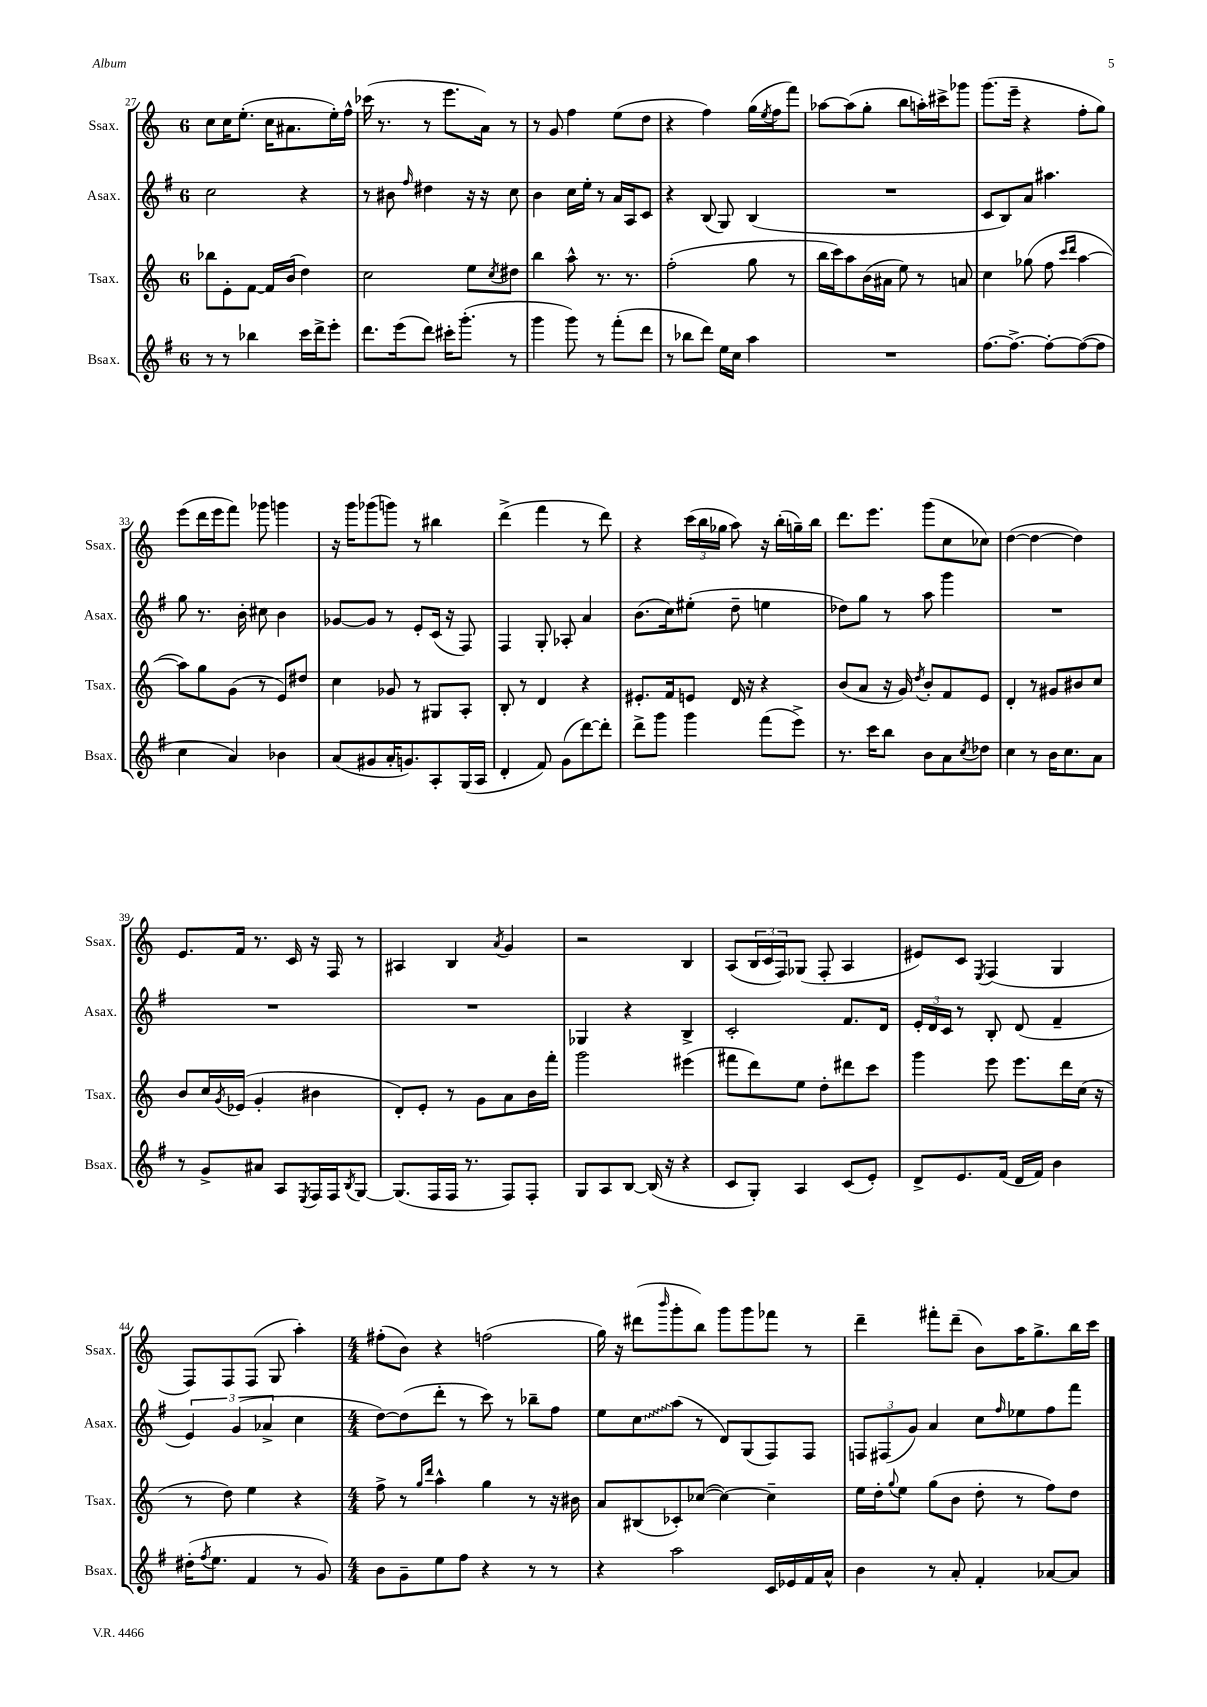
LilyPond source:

<<
\new StaffGroup <<
\new Staff = "s0" \with { instrumentName = "Ssax." shortInstrumentName = "Ssax." } {
    \clef treble \key c \major \once \override Staff.TimeSignature.style = #'single-digit \time 6/8
    c''8 c''16 e''8.-.( c''16 ais'8. e''16-.) f''16-^ |
    ces'''16( r8. r8 e'''8. a'16) r8 |
    r8 g'8 f''4 e''8( d''8 |
    r4 f''4) g''16( \acciaccatura { e''8 } f''16 f'''8) |
    aes''8~ aes''8( g''8-. b''8 a''16-.) cis'''16-> ges'''8 |
    g'''8.( e'''16-- r4 f''8-. g''8) |
    e'''8( d'''16 e'''16 f'''8) ges'''8 g'''4 |
    r16 g'''16 ges'''8( g'''8) r8 bis''4 |
    d'''4->( f'''4 r8 d'''8) |
    r4 \tuplet 3/2 { c'''16( b''16 ges''16 } a''8) r16 b''16-.( g''16--) b''16 |
    d'''8. e'''8. g'''8( c''8 ces''8) |
    d''4~( d''4~ d''4) |
    e'8. f'16 r8. c'16 r16 f16 r8 |
    ais4 b4 \acciaccatura { a'8 } g'4 |
    r2 b4 |
    a8( \tuplet 3/2 { b16 c'16 f16) } ges8( f8-. a4 |
    eis'8) c'8 \acciaccatura { e8 } f4( g4 |
    f8) f8 f8( g8 a''4-.) |
    \numericTimeSignature \time 4/4 fis''8-.( b'8) r4 f''2( |
    g''16) r16 dis'''8( \grace { b'''16 } g'''8-. b''8) g'''8 g'''8 fes'''8 r8 |
    d'''4-- fis'''8-. d'''8--( b'8) a''16 g''8.-> b''16 c'''16 \bar "|." |
}
\new Staff = "s1" \with { instrumentName = "Asax." shortInstrumentName = "Asax." } {
    \clef treble \key g \major \once \override Staff.TimeSignature.style = #'single-digit \time 6/8
    c''2 r4 |
    r8 bis'8 \grace { fis''16 } dis''4 r16 r16 c''8 |
    b'4 c''16 e''16-. r8 a'16 a16 c'8 |
    r4 b8( g8) b4( |
    R2. |
    c'8 b8) a'8 ais''4. |
    g''8 r8. b'16-. cis''8 b'4 |
    ges'8~ ges'8 r8 e'8-. c'16( r16 fis8) |
    fis4 g8-. aes8-. a'4 |
    b'8.( c''16) eis''8-.( d''8-- e''4 |
    des''8) g''8 r8 a''8 g'''4 |
    R2. |
    R2. |
    R2. |
    ges4 r4 b4-> |
    c'2-. fis'8. d'16 |
    \tuplet 3/2 { e'16-. d'16 c'16 } r8 b8-. d'8( fis'4-- |
    \tuplet 3/2 { e'4) g'4( aes'4-> } c''4 |
    \numericTimeSignature \time 4/4 d''8~) d''8( d'''8-. r8 c'''8) r8 bes''8-- fis''8 |
    e''8 \once \override Glissando.style = #'zigzag c''8\glissando a''8( r8 d'8) g8( fis8) fis8 |
    \tuplet 3/2 { f8 fis8( g'8) } a'4 c''8 \grace { fis''16 } ees''8 fis''8 fis'''8 \bar "|." |
}
\new Staff = "s2" \with { instrumentName = "Tsax." shortInstrumentName = "Tsax." } {
    \clef treble \key c \major \once \override Staff.TimeSignature.style = #'single-digit \time 6/8
    bes''8 e'8-. f'8~ f'16 b'16( d''4) |
    c''2 e''8 \acciaccatura { c''8 } dis''8 |
    b''4 a''8-^ r8. r8. |
    f''2-.( g''8 r8 |
    b''16 c'''16) a''8 b'16( ais'16 e''8) r8 a'8 |
    c''4 ges''8( f''8 \grace { c'''16 d'''16 } a''4~ |
    a''8) g''8 g'8( r8 e'8) dis''8 |
    c''4 ges'8 r8 gis8 a8-. |
    b8-. r8 d'4 r4 |
    eis'8.-. f'16 e'8 d'16 r16 r4 |
    b'8( a'8 r16 g'16) \acciaccatura { d''8 } b'8-. f'8 e'8 |
    d'4-. r8 gis'8 bis'8 c''8 |
    b'8 c''16 \acciaccatura { g'8 } ees'16( g'4-. bis'4 |
    d'8-.) e'8-. r8 g'8 a'8 b'16 f'''16-. |
    g'''2 eis'''4( |
    fis'''8 d'''8) e''8 d''8-. dis'''8 c'''8 |
    g'''4 e'''8 e'''8. d'''16 c''16( r16 |
    r8 d''8) e''4 r4 |
    \numericTimeSignature \time 4/4 f''8-> r8 \grace { g''16 d'''16 } a''4-^ g''4 r8 r16 bis'16 |
    a'8 bis8( ces'8-.) ces''8~( ces''4~) ces''4-- |
    e''16 d''16-. \appoggiatura { g''8 } e''8 g''8( b'8 d''8-. r8 f''8) d''8 \bar "|." |
}
\new Staff = "s3" \with { instrumentName = "Bsax." shortInstrumentName = "Bsax." } {
    \clef treble \key g \major \once \override Staff.TimeSignature.style = #'single-digit \time 6/8
    r8 r8 bes''4 c'''16 d'''16-> e'''8-. |
    d'''8. e'''16( d'''8) cis'''16-. g'''8.-.( r8 |
    g'''4 g'''8) r8 fis'''8-.( d'''8 |
    r8 bes''8 d'''8) e''16 c''16 a''4 |
    R2. |
    fis''8.~ fis''8.~-> fis''8~-. fis''8~( fis''8 |
    c''4 a'4) bes'4 |
    a'8( gis'8 a'16-. g'8.) a8-. g16( a16 |
    d'4-. fis'8) g'8( d'''8~) d'''8-. |
    d'''8-> g'''8 g'''4 fis'''8( e'''8->) |
    r8. c'''16 b''8 b'8 a'8 \acciaccatura { c''8 } des''8 |
    c''4 r8 b'16 c''8. a'8 |
    r8 g'8-> ais'8 a8 \acciaccatura { e8 } fis16 fis16 \acciaccatura { b8 } g8~ |
    g8.( fis16 fis16 r8. fis8) fis8-. |
    g8 a8 b8~ b16( r16 r4 |
    c'8 g8-.) a4 c'8( e'8-.) |
    d'8-> e'8. fis'16( d'16 fis'16) b'4 |
    dis''16-.( \acciaccatura { fis''8 } e''8. fis'4 r8 g'8) |
    \numericTimeSignature \time 4/4 b'8 g'8-- e''8 fis''8 r4 r8 r8 |
    r4 a''2 c'16 ees'16 fis'16 a'16-^ |
    b'4 r8 a'8-. fis'4-. aes'8~ aes'8 \bar "|." |
}
>>
>>
\layout { \context { \Score currentBarNumber = #27 } }
